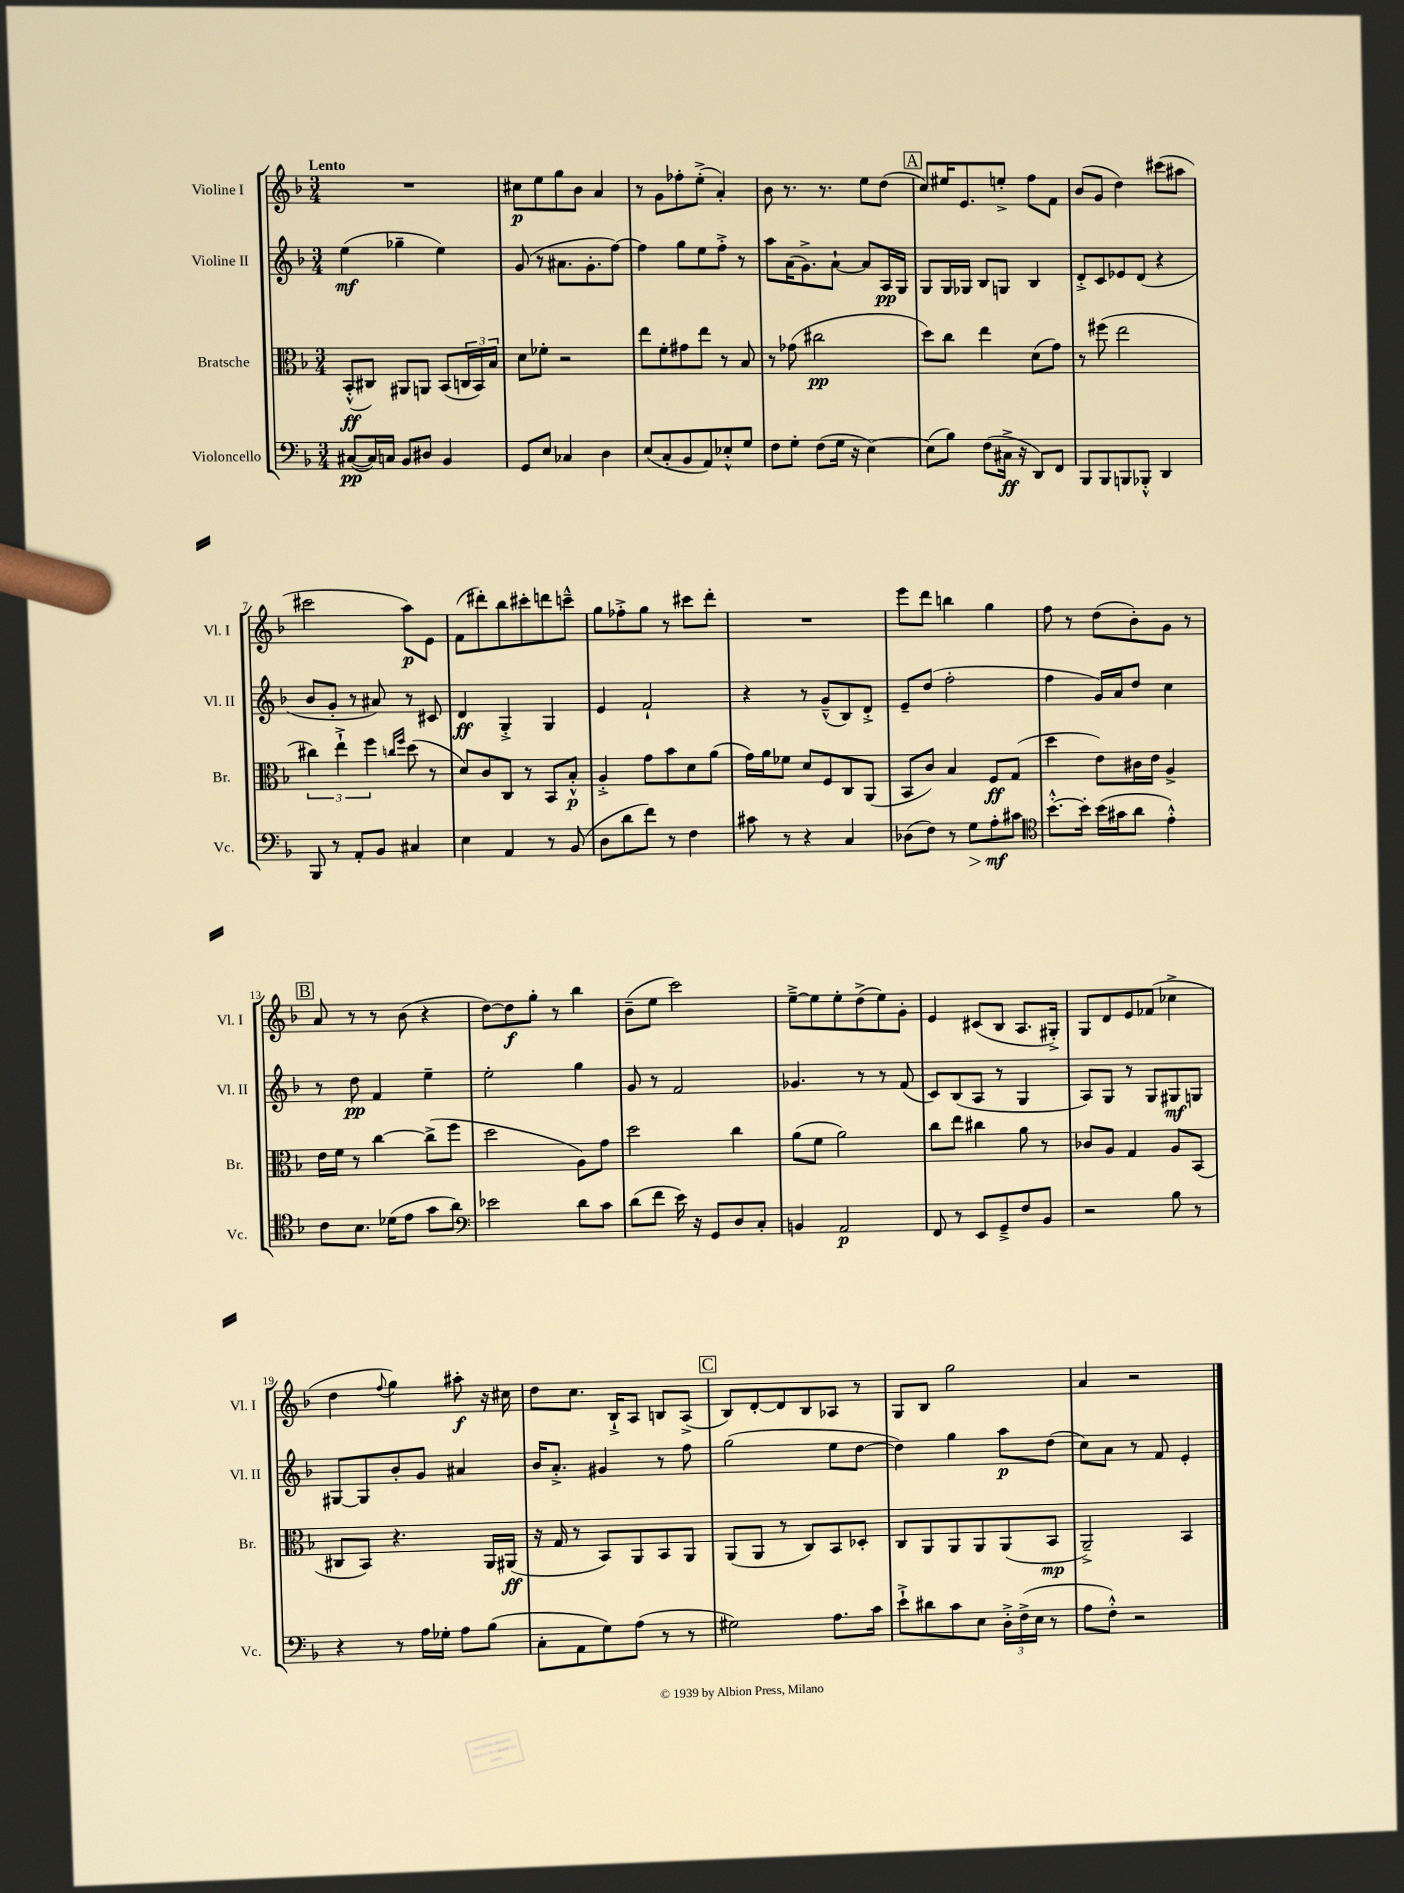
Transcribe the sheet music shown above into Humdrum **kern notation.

**kern	**dynam	**kern	**dynam	**kern	**dynam	**kern	**dynam
*part4	*part4	*part3	*part3	*part2	*part2	*part1	*part1
*staff4	*staff4	*staff3	*staff3	*staff2	*staff2	*staff1	*staff1
*I"Violoncello	*	*I"Bratsche	*	*I"Violine II	*	*I"Violine I	*
*I'Vc.	*	*I'Br.	*	*I'Vl. II	*	*I'Vl. I	*
*clefF4	*	*clefC3	*	*clefG2	*	*clefG2	*
*k[b-]	*	*k[b-]	*	*k[b-]	*	*k[b-]	*
*M3/4	*	*M3/4	*	*M3/4	*	*M3/4	*
=1	=1	=1	=1	=1	=1	=1	=1
!	!	!	!	!	!	!LO:TX:a:B:t=Lento	!
([8C#X/L	pp	(8BB-'^^/L	ff	(4ee\	mf	2.r	.
16C#/L])	.	8C#X/J)	.	.	.	.	.
16Cn/JJ	.	.	.	.	.	.	.
8BB-/L	.	8AA#X/L	.	4gg-X~\	.	.	.
8D#X/J	.	8AAn/J	.	.	.	.	.
4BB-/	.	(8BB-/L	.	4ee\)	.	.	.
.	.	24Cn/L	.	.	.	.	.
.	.	24BB-/)	.	.	.	.	.
.	.	24B-/JJ	.	.	.	.	.
=2	=2	=2	=2	=2	=2	=2	=2
8GG/L	.	8d\L	.	(8g/	.	8cc#X\L	p
8E/J	.	8f-X'\J	.	8r	.	8ee\	.
4C-X/	.	2r	.	8.a#X\L	.	8gg\	.
.	.	.	.	.	.	8b-\J	.
.	.	.	.	8.g'\	.	.	.
4D\	.	.	.	.	.	4a/	.
.	.	.	.	[8ff\J)	.	.	.
=3	=3	=3	=3	=3	=3	=3	=3
(8E/L	.	8ee\L	.	4ff\]	.	8r	.
8C'/	.	8f'\	.	.	.	8g\L	.
8BB-/	.	8g#X\	.	8gg\L	.	8ff-X'\	.
8AA/)	.	8ee\J	.	8ee\	.	(8ee'^\J	.
8E-X'^^/	.	8r	.	8ff'^\J	.	4a'/)	.
8G/J	.	8B-/	.	8r	.	.	.
=4	=4	=4	=4	=4	=4	=4	=4
8F\L	.	8r	.	8aa\L	.	8b-\	.
8G'\J	.	(8g-X\	.	(16a\K	.	8.r	.
.	.	.	.	8.g^\)	.	.	.
(8F\L	.	2cc#X\	pp	.	.	.	.
.	.	.	.	.	.	8.r	.
16G\Jk	.	.	.	[8a`\J	.	.	.
16r	.	.	.	.	.	.	.
[4E\)	.	.	.	8a/L]	.	8ee\L	.
.	.	.	.	16A/L	pp	(8dd\J	.
.	.	.	.	16G/JJ	.	.	.
!!LO:REH:place=s1:t=A
=5	=5	=5	=5	=5	=5	=5	=5
(8E\L]	.	8dd\L)	.	8G/L	.	8cc/L)	.
8B-\J)	.	8cc\J	.	16G/L	.	16ee#X/K	.
.	.	.	.	16G-X/JJ	.	8.e/	.
(8F\L	.	4ee\	.	8B-/L	.	.	.
16C#X^\Jk	ff	.	.	8Gn/J	.	8een'^/J	.
16r	.	.	.	.	.	.	.
8DD/L)	.	(8d\L	.	4B-/	.	8ff\L	.
8FF/J	.	8g\J)	.	.	.	8f\J	.
=6	=6	=6	=6	=6	=6	=6	=6
8BBB-/L	.	8r	.	8d'^/L	.	(8b-/L	.
8BBB-/	.	(8ff#X\	.	8c/	.	8g/J	.
8BBBn/	.	2ee\	.	8e-X/	.	4dd\)	.
8BBB-X'^^/J	.	.	.	(8d/J	.	.	.
4DD/	.	.	.	4r	.	(8ccc#X\L	.
.	.	.	.	.	.	8aa#X\J	.
!!LO:LB:g=z
=7	=7	=7	=7	=7	=7	=7	=7
8BBB-/	.	6cc#X\)	.	8b-/L	.	2ccc#X\	.
8r	.	.	.	8g'/J	.	.	.
.	.	6ee`^\	.	.	.	.	.
8AA'/L	.	.	.	8r	.	.	.
.	.	6ff\	.	.	.	.	.
8BB-/J	.	.	.	8a#X/)	.	.	.
.	.	16qqccn/LL	.	.	.	.	.
.	.	16qqff/JJ	.	.	.	.	.
4C#X/	.	(8dd\	.	8r	.	8aa\L)	p
.	.	8r	.	8c#X/	.	8e\J	.
=8	=8	=8	=8	=8	=8	=8	=8
4E\	.	8d/L)	.	4d/	ff	(8f\L	.
.	.	8c/	.	.	.	8ddd#X'\)	.
4AA/	.	8C/J	.	4G'^/	.	8bb-\	.
.	.	8r	.	.	.	8ccc#X'\	.
8r	.	8BB-/L	.	4G/	.	8dddn\	.
(8BB-/	.	8B-'^^/J	p	.	.	8cccn~^^\J	.
=9	=9	=9	=9	=9	=9	=9	=9
8D\L	.	4A'^/	.	4e/	.	8gg\L	.
8d\	.	.	.	.	.	8ff-X'^\	.
8f\J)	.	8g\L	.	2f`/	.	8gg\J	.
8r	.	8b-\	.	.	.	8r	.
4F\	.	8d\	.	.	.	8ccc#X\L	.
.	.	(8a\J	.	.	.	8ddd'\J	.
=10	=10	=10	=10	=10	=10	=10	=10
8c#X\	.	16g\LL)	.	4r	.	2.r	.
.	.	16a\J	.	.	.	.	.
8r	.	8f-X\J	.	.	.	.	.
4r	.	8d/L	.	8r	.	.	.
.	.	8F/	.	(8g~^^/L	.	.	.
4C/	.	8C/	.	8B-/)	.	.	.
.	.	(8AA/J	.	8d'^/J	.	.	.
=11	=11	=11	=11	=11	=11	=11	=11
(8D-X\L	.	8BB-/L	.	8e~/L	.	8eee\L	.
8F\J)	.	8c/J)	.	(8dd/J	.	8ddd\J	.
8r	.	4B-/	.	2ff'\	.	4bbn\	.
!	!LO:HP:b	!	!	!	!	!	!
8G\L	>	.	.	.	.	.	.
8A'\	mf	8F/L	ff	.	.	4gg\	.
8c#X\J	]	(8G/J	.	.	.	.	.
=12	=12	=12	=12	=12	=12	=12	=12
*clefC4	*	*	*	*	*	*	*
[8.b-'^^\L	.	4dd\	.	4ff\	.	8ff\	.
.	.	.	.	.	.	8r	.
16b-'\Jk]	.	.	.	.	.	.	.
(16b-\LL	.	8e\L)	.	16g/LL)	.	(8dd\L	.
16g#X\J	.	.	.	16a/J	.	.	.
8a\J	.	16c#X\L	.	8dd/J	.	8b-'\)	.
.	.	16e\JJ	.	.	.	.	.
4e'^^\)	.	4A^/	.	4cc\	.	8g\J	.
.	.	.	.	.	.	8r	.
!!LO:LB:g=z
!!LO:REH:place=s1:t=B
=13	=13	=13	=13	=13	=13	=13	=13
8c\L	.	16e\LL	.	8r	.	8a/	.
.	.	16f\JJ	.	.	.	.	.
8.B-\J	.	8r	.	8dd\	pp	8r	.
.	.	[4cc\	.	4f/	.	8r	.
(16d-X\KL	.	.	.	.	.	.	.
8e\J	.	.	.	.	.	(8b-\	.
8g\L	.	(8cc^\L]	.	4ee~\	.	4r	.
8a\J)	.	8ff\J	.	.	.	.	.
=14	=14	=14	=14	=14	=14	=14	=14
*clefF4	*	*	*	*	*	*	*
2e-X\	.	2dd\	.	2ee'\	.	[8dd\L)	.
.	.	.	.	.	.	8dd\]	f
.	.	.	.	.	.	8gg'\J	.
.	.	.	.	.	.	8r	.
8d\L	.	8A\L)	.	4gg\	.	4bb-\	.
8c\J	.	8g\J	.	.	.	.	.
=15	=15	=15	=15	=15	=15	=15	=15
(8d\L	.	2dd\	.	8g/	.	(8b-~\L	.
8f\J	.	.	.	8r	.	8ee\J	.
16e\)	.	.	.	2f/	.	2ccc\)	.
16r	.	.	.	.	.	.	.
8GG/L	.	.	.	.	.	.	.
8D/	.	4cc\	.	.	.	.	.
8C'/J	.	.	.	.	.	.	.
=16	=16	=16	=16	=16	=16	=16	=16
4BBn/	.	(8a\L	.	4.g-X/	.	[8ee~^\L	.
.	.	8f\J	.	.	.	8ee\]	.
2AA/	p	2a\)	.	.	.	8ee'\	.
.	.	.	.	8r	.	(8dd^\	.
.	.	.	.	8r	.	8ee\)	.
.	.	.	.	(8f/	.	8g'\J	.
=17	=17	=17	=17	=17	=17	=17	=17
8FF/	.	8cc\L	.	8c/L)	.	4e/	.
8r	.	8ee\J	.	(8B-/	.	.	.
8EE/L	.	4cc#X\	.	8A/J	.	(8c#X/L	.
8GG~^/	.	.	.	8r	.	8B-/J	.
8F/	.	8a\	.	4G/	.	8.A/L	.
8BB-/J	.	8r	.	.	.	.	.
.	.	.	.	.	.	16G#X'^/Jk)	.
=18	=18	=18	=18	=18	=18	=18	=18
2r	.	8c-X/L	.	8A/L)	.	8G/L	.
.	.	8A/J	.	8G/J	.	8d/	.
.	.	4G/	.	8r	.	8e/	.
.	.	.	.	8G/L	.	(8f-X/J	.
8B-\	.	8A/L	.	8G#X/	mf	4cc-X^\	.
8r	.	(8BB-/J	.	8Gn/J	.	.	.
!!LO:LB:g=z
=19	=19	=19	=19	=19	=19	=19	=19
4r	.	8C#X/L	.	[8G#X/L	.	4dd\	.
.	.	8BB-/J)	.	8G#/]	.	.	.
.	.	.	.	.	.	8qqff/	.
8r	.	4.r	.	8b-'/	.	4gg\)	.
16A\LL	.	.	.	8g/J	.	.	.
16G-X'\JJ	.	.	.	.	.	.	.
8A\L	.	.	.	4a#X/	.	8aa#X'\	f
(8B-\J	.	16AA/LL	.	.	.	16r	.
.	.	(16AA#X/JJ	ff	.	.	16cc#X\	.
=20	=20	=20	=20	=20	=20	=20	=20
8C'\L	.	16r	.	16b-/KL	.	8dd\L	.
.	.	16G/	.	8.a'^/J	.	.	.
8AA\	.	8r	.	.	.	8.cc\J	.
8G\)	.	8BB-/L)	.	4g#X/	.	.	.
.	.	.	.	.	.	16B-`^/KL	.
(8A\J	.	8AA/	.	.	.	8A/J	.
8r	.	8BB-/	.	8r	.	8Bn/L	.
8r	.	8AA/J	.	8ff\	.	(8A^/J	.
!!LO:REH:place=s1:t=C
=21	=21	=21	=21	=21	=21	=21	=21
2G#X\)	.	(8AA/L	.	(2gg\	.	8B-/L)	.
.	.	8AA/J	.	.	.	[8d'/	.
.	.	8r	.	.	.	8d/]	.
.	.	8C/L)	.	.	.	8B-/	.
8.A\L	.	8BB-/	.	8ee\L	.	8A-X/J	.
.	.	8D-X'/J	.	[8dd\J	.	8r	.
16c\Jk	.	.	.	.	.	.	.
=22	=22	=22	=22	=22	=22	=22	=22
8e`^\L	.	8C/L	.	4dd\])	.	8G/L	.
8d#X\	.	8AA/	.	.	.	8B-/J	.
8c\	.	8AA/	.	4gg\	.	2gg\	.
8E\J	.	8AA/	.	.	.	.	.
24D'^\LL	.	(8AA/	.	8aa\L	p	.	.
(24F^\	.	.	.	.	.	.	.
24E\JJ	.	.	.	.	.	.	.
8r	.	8BB-/J	mp	(8dd\J	.	.	.
=23	=23	=23	=23	=23	=23	=23	=23
8A\L	.	2AA~^/)	.	8cc\L)	.	4a/	.
8F'^^\J)	.	.	.	8a\J	.	.	.
2r	.	.	.	8r	.	2r	.
.	.	.	.	8f/	.	.	.
.	.	4BB-/	.	4e'/	.	.	.
==	==	==	==	==	==	==	==
*-	*-	*-	*-	*-	*-	*-	*-
